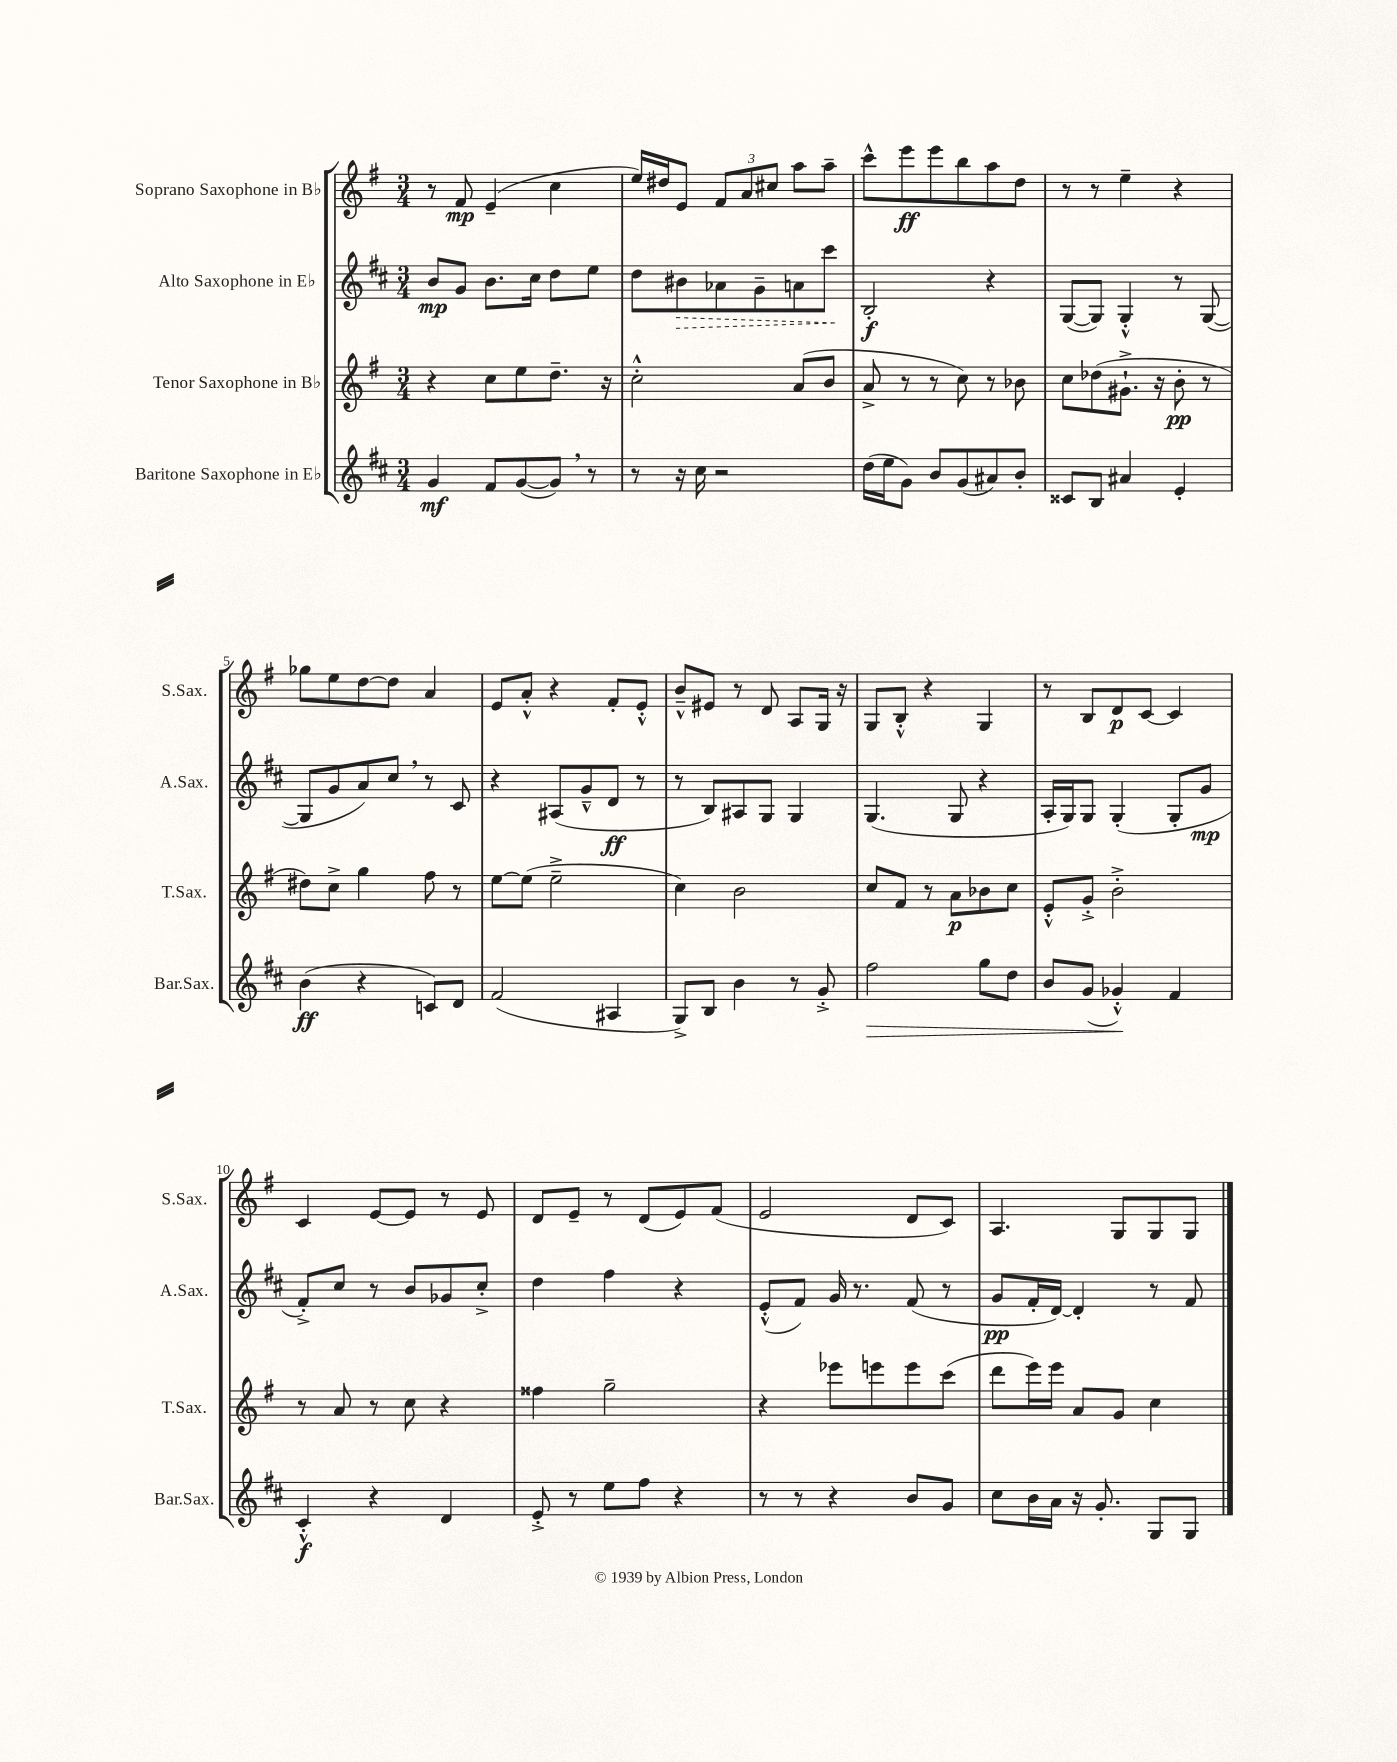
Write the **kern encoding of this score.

**kern	**kern	**kern	**kern
*staff4	*staff3	*staff2	*staff1
*clefG2	*clefG2	*clefG2	*clefG2
*k[f#c#]	*k[f#]	*k[f#c#]	*k[f#]
*M3/4	*M3/4	*M3/4	*M3/4
4g/	4r	8b/L	8r
.	.	8g/J	8f#/
8f#/L	8cc\L	8.b\L	(4e~/
([8g/	8ee\	.	.
.	.	16cc#\Jk	.
8g/]J)	8.dd~\J	8dd\L	4cc\
8r	.	8ee\J	.
.	16r	.	.
=	=	=	=
8r	2cc'^^\	8dd\L	16ee/LL)
.	.	.	16dd#/J
16r	.	8b#\	8e/J
16cc#\	.	.	.
2r	.	8a-\	12f#/L
.	.	.	12a/
.	.	8g~\	.
.	.	.	12cc#/J
.	(8a/L	8a\	8aa\L
.	8b/J	8ccc#\J	8aa~\J
=	=	=	=
(16dd\LL	8a^/	2B'/	8ccc^^\L
16ee\J	.	.	.
8g\J)	8r	.	8eee\
8b/L	8r	.	8eee\
(8g/	8cc\)	.	8bb\
8a#/)	8r	4r	8aa\
8b'/J	8b-\	.	8dd\J
=	=	=	=
8c##/L	8cc\L	([8G/L	8r
8B/J	(8dd-\	8G/]J)	8r
4a#/	8.g#`^\J	4G'^^/	4ee~\
.	16r	.	.
4e'/	8b'\	8r	4r
.	8r	([8G/	.
=	=	=	=
(4b\	8dd#\L)	8G/]L	8gg-\L
.	8cc^\J	8g/	8ee\
4r	4gg\	8a/)	[8dd\
.	.	8cc#/J	8dd\]J
8c/L)	8ff#\	8r	4a/
8d/J	8r	8c#/	.
=	=	=	=
(2f#/	[8ee\L	4r	8e/L
.	(8ee\]J	.	8a'^^/J
.	2ee~^\	(8A#/L	4r
.	.	8g~^^/	.
4A#/	.	8d/J	8f#'/L
.	.	8r	8e'^^/J
=	=	=	=
8G^/L)	4cc\)	8r	8b~^^/L
8B/J	.	8B/L)	8e#/J
4b\	2b\	8A#/	8r
.	.	8G/J	8d/
8r	.	4G/	8A/L
8g'^/	.	.	16G/Jk
.	.	.	16r
=	=	=	=
2ff#\	8cc/L	(4.G/	8G/L
.	8f#/J	.	8B'^^/J
.	8r	.	4r
.	8a\L	8G/	.
8gg\L	8b-\	4r	4G/
8dd\J	8cc\J	.	.
=	=	=	=
8b/L	8e'^^/L	16A'/LL	8r
.	.	16G/J)	.
(8g/J	8g'^/J	8G/J	8B/L
4g-'^^/)	2b'^\	(4G'/	8d/
.	.	.	[8c/J
4f#/	.	8G'/L	4c/]
.	.	8g/J	.
=	=	=	=
4c#'^^/	8r	8f#'^/L)	4c/
.	8a/	8cc#/J	.
4r	8r	8r	[8e/L
.	8cc\	8b/L	8e/]J
4d/	4r	8g-/	8r
.	.	8cc#'^/J	8e/
=	=	=	=
8e'^/	4ff##\	4dd\	8d/L
8r	.	.	8e~/J
8ee\L	2gg~\	4ff#\	8r
8ff#\J	.	.	(8d/L
4r	.	4r	8e/)
.	.	.	(8f#/J
=	=	=	=
8r	4r	(8e'^^/L	2e/
8r	.	8f#/J)	.
4r	8eee-\L	16g/	.
.	.	8.r	.
.	8eee\	.	.
8b/L	8eee\	(8f#/	8d/L
8g/J	(8ccc\J	8r	8c/J)
=	=	=	=
8cc#\L	8ddd\L	8g/L	4.A/
16b\L	16eee\L)	16f#'/L	.
16a\JJ	16eee\JJ	[16d/JJ)	.
16r	8a/L	4d'/]	.
8.g'/	.	.	.
.	8g/J	.	8G/L
8G/L	4cc\	8r	8G/
8G/J	.	8f#/	8G/J
==	==	==	==
*-	*-	*-	*-
